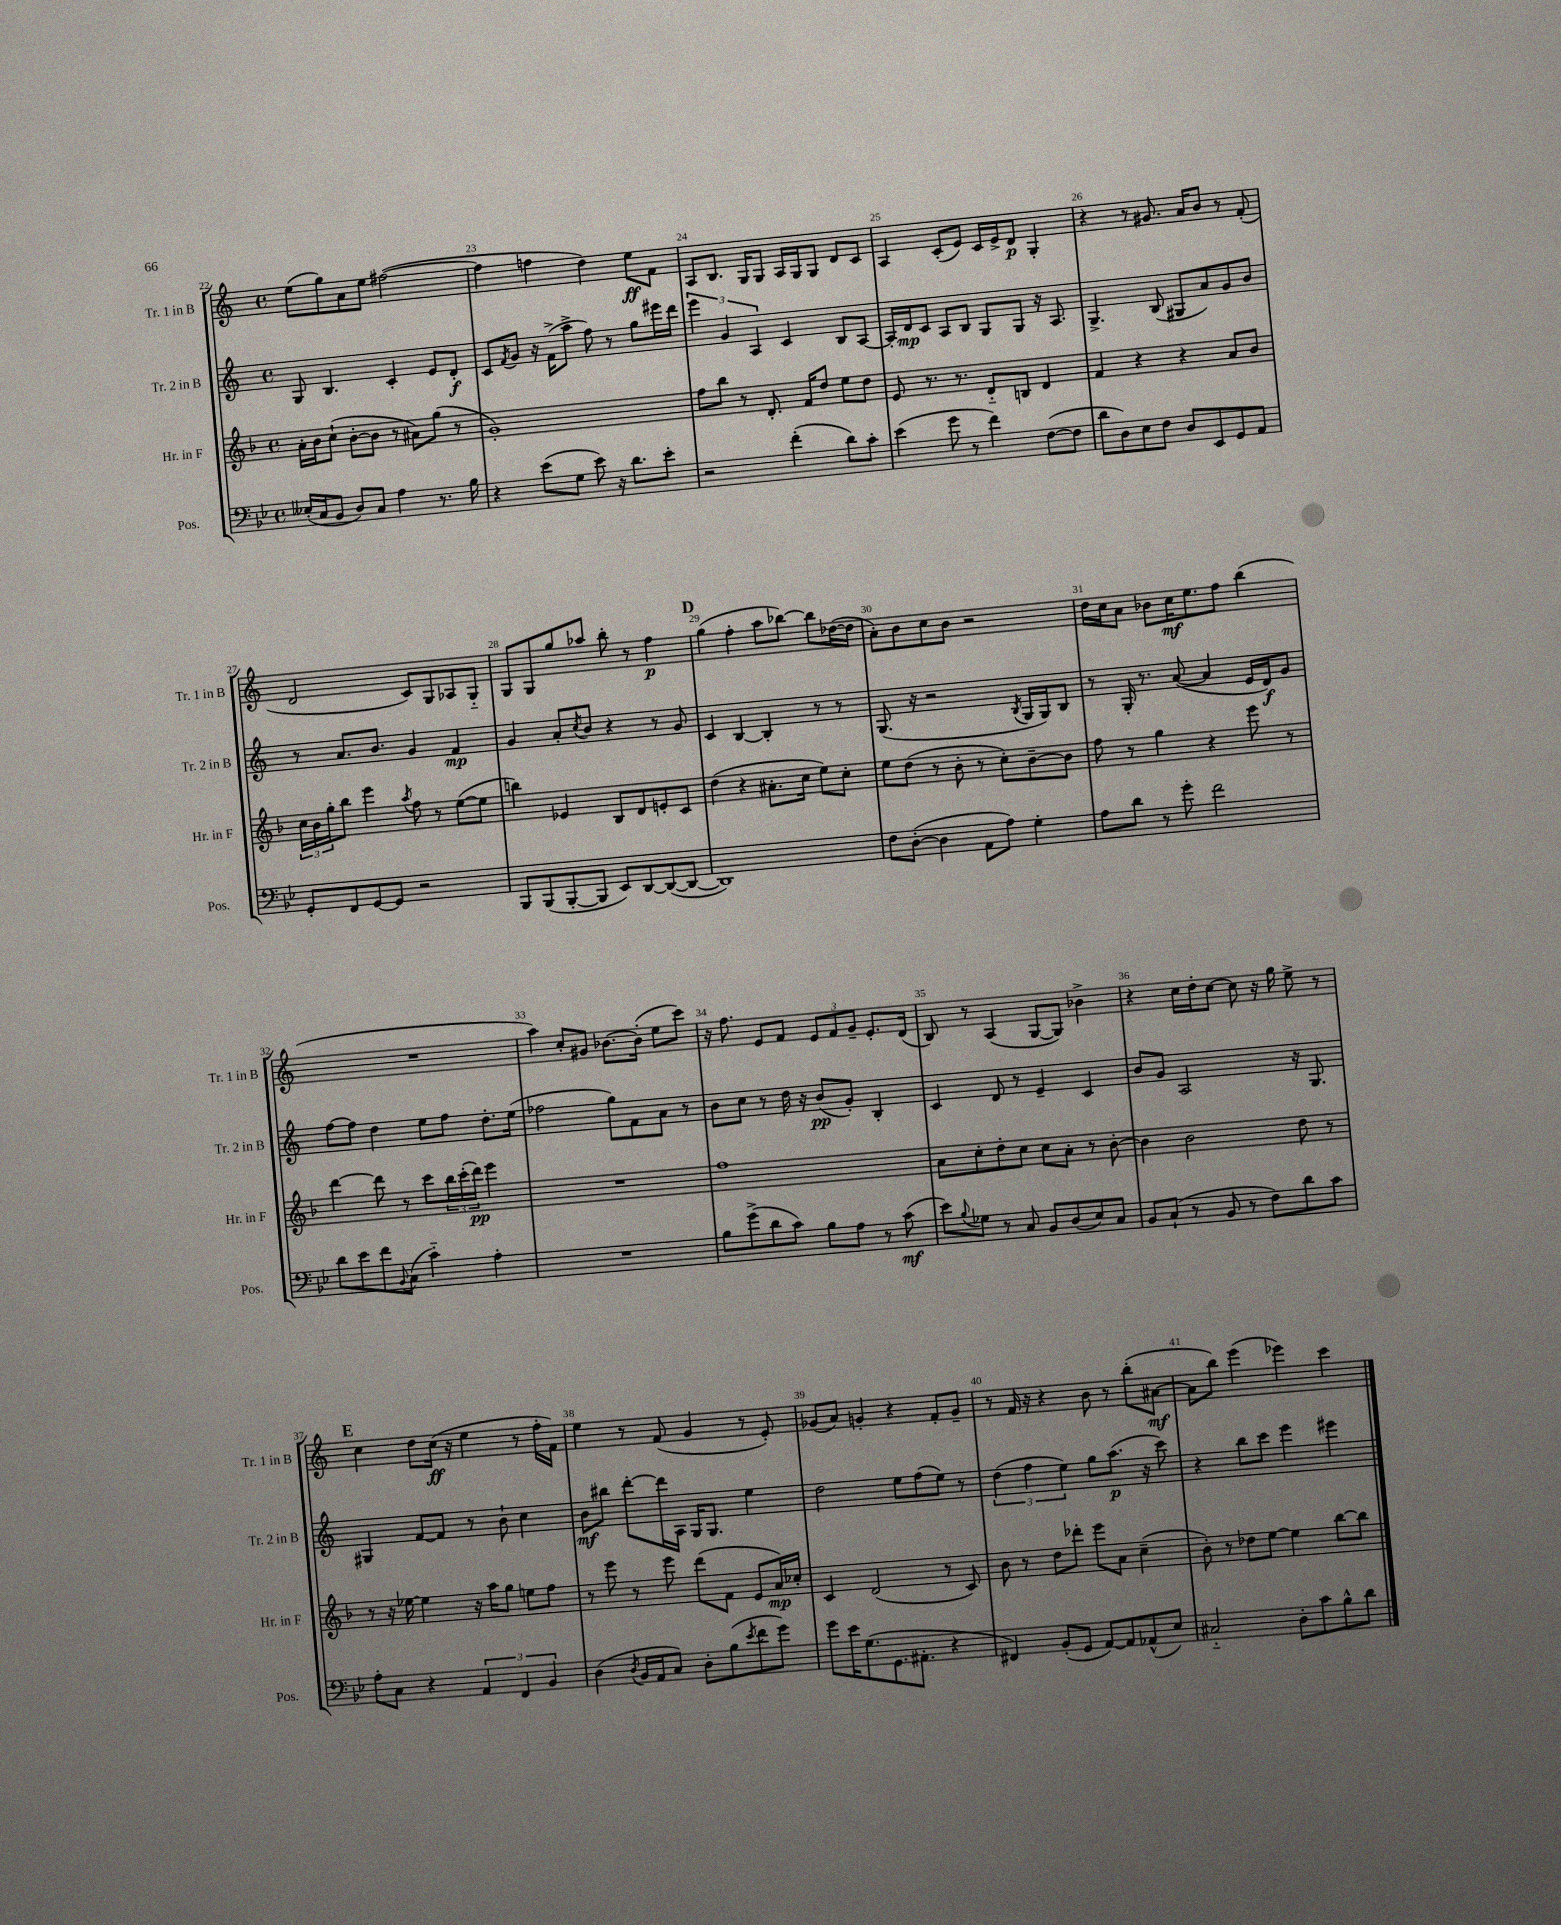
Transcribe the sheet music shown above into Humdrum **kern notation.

**kern	**kern	**kern	**kern
*staff4	*staff3	*staff2	*staff1
*clefF4	*clefG2	*clefG2	*clefG2
*k[b-e-]	*k[b-]	*k[]	*k[]
*M4/4	*M4/4	*M4/4	*M4/4
*met(c)	*met(c)	*met(c)	*met(c)
(16E--'/LL	16a'\LL	8G/	(8ee\L
16C/J	16b-\J	.	.
8BB-/J	(8cc`\J	4.B/	8gg\)
8D/L)	[8b-'\L	.	8a\
8C/J	8b-\]J	.	8ee\J
4A\	8r	4c'/	([2ff#\
.	8a#\L)	.	.
8.r	(8gg\J	8e/L	.
.	8r	8d'/J	.
16B-\	.	.	.
=	=	=	=
4r	1g')	8c/L	4ff#\]
.	.	8qf/	.
.	.	8g/J	.
(8e-\L	.	16r	4ff\
.	.	(16f^\LK	.
8G\J	.	8aa^\J	.
8e-\)	.	8ff\)	4dd\)
16r	.	8r	.
8.d\L	.	.	.
.	.	8gg\L	8ee\L
8e-'\J	.	16eee#\L	8f\J
.	.	16ddd\JJ	.
=	=	=	=
2r	8ff\L	6eee\	8A/L
.	8bb-\J	.	8.B/J
.	.	6g/	.
.	8r	.	.
.	.	.	16G/LK
.	.	6A/	.
.	8.d'/	.	8G/J
(4f'\	.	4c/	16A/LL
.	16f/LK	.	16G/J
.	8dd/J	.	8G/J
8d\L)	8ee\L	8B/L	8d/L
8c'\J	8dd\J	[8A/J	8c/J
=	=	=	=
(4e-\	8e/	16A'/]LL	4A/
.	.	16d/J	.
.	8.r	8c/J	.
8g\	.	8A/L	(8c'/L
.	8.r	.	.
8r	.	8B/J	8e/J)
4f\)	8d'~/L	8G/L	16c/LL
.	.	.	16e^/J
.	8B/J	8G/J	8d/J
([8F\L	4d/	16r	4G'/
.	.	8.A/	.
8F\]J	.	.	.
=	=	=	=
8d\L	4f/	4.G^/	4r
8D\)	.	.	.
8E-\	4r	.	8r
8F\J	.	(8B/	8.g#/
8D/L	4r	8G#/L	.
.	.	.	16a/LK
8EE-/	.	8a/)	8b/J
8GG/	8a/L	8g/	8r
8AA/J	8b-/J	8b/J	(8f'/
=	=	=	=
8GG'/L	24cc\LL	8r	2d/
.	24b-\	.	.
.	24gg'\J	.	.
8FF/	8bb-\J	8.a/L	.
[8GG/	4eee\	.	.
.	.	8.b/J	.
8GG/]J	.	.	.
.	8qaa/	.	.
2r	8ff\	4g/	8c/L)
.	8r	.	8G/
.	([8ee\L	4f/	8A-/
.	8ee\]J	.	8G'~/J
=	=	=	=
8BBB-/L	4bb\)	4g/	8G/L
(8BBB-/	.	.	8G/
[8BBB-'/	4e-/	8a'/L	8gg/
.	.	8qcc/	.
8BBB-/]J	.	8b/J	8aa-/J
8EE-/L)	8B-/L	4r	8bb'\
[8DD/	8d/	.	8r
(8DD/_	8e'/	8r	4ff\
8DD/_J	8c/J	8g/	.
=	=	=	=
1DD])	(4dd\	4c/	(4gg\
.	4r	[4B/	4ff'\
.	8.a#'\L	4B'/]	8aa\L
.	.	.	[8bb-\J)
.	16cc\Jk	.	.
.	8ee\L)	8r	8bb-\]L
.	8cc'\J	8r	([16dd-\L
.	.	.	16dd-\]JJ
=	=	=	=
8F\L	8ee\L	(8.G/	8a'\L)
([8D'\J	(8dd\J	.	8b\
.	.	16r	.
4D\]	8r	2r	8cc\
.	8b-'\	.	8b\J
8AA\L	8r	.	2r
8A\J)	8cc'\L)	.	.
.	.	8qB/	.
4G'\	[8b-~\	16G/LL	.
.	.	16G/J)	.
.	8b-\]J	8B/J	.
=	=	=	=
8A\L	8ff\	8r	16dd\LL
.	.	.	16cc\J
8d\J	8r	16G'/	8a\J
.	.	8.r	.
8r	4gg\	.	8b-\L
8g'\	.	([8a/	16cc\K
.	.	.	8.ee\
2f\	4r	4a/]	.
.	.	.	8ff\J
.	8eee\	16e/LL	(4bb\
.	.	16d/J)	.
.	8r	8g/J	.
=	=	=	=
8d\L	[4ddd\	[8ff\L	1r
8e-\	.	8ff\]J	.
8f\	8ddd\]	4dd\	.
8qqBB-/	.	.	.
(8C\J	8r	.	.
4c'~\)	8ccc\L	8ee\L	.
.	24bb-\L	8ff\J	.
.	(24ccc'\	.	.
.	24ddd\JJ)	.	.
4A'\	4eee\	8.dd'\L	.
.	.	(16ee\Jk	.
=	=	=	=
1r	1r	2ff-\	4aa\)
.	.	.	8cc'/L
.	.	.	8g#/J
.	.	8gg\L)	[8.b-\L
.	.	8f\	.
.	.	.	(16b-'\]Jk
.	.	8a\J	8ee\L
.	.	8r	8ccc\J)
=	=	=	=
8B-\L	1ff	8b\L	16r
.	.	.	8.ff\
(8g^\	.	8cc\J	.
8d\	.	8r	8e/L
8c\J)	.	16dd\	8f/J
.	.	16r	.
8B-\L	.	(8b/L	12e/L
.	.	.	12f/
8A\J	.	8g'/J)	.
.	.	.	12g~/J
8r	.	4B'/	8.e'/L
(8c\	.	.	.
.	.	.	(16d/Jk
=	=	=	=
8e-\L)	8a\L	4c/	8B/)
8qqB-/	.	.	.
8G-\J	8cc'\	.	8r
8r	8dd'\	8d/	(4A/
8C/	8cc\J	8r	.
8BB-/L	8cc\L	4e~/	[8G/L
(8D/	8a'\J	.	8G/]J)
8E-/)	8r	4c/	4b-^\
8C/J	[8b-'\	.	.
=	=	=	=
8BB-/L	4b-\]	8b/L	4r
(8C`/J	.	8g/J	.
8r	2b-\	2A/	16cc\LL
.	.	.	16dd'\J
8BB-/	.	.	[8cc\J
8r	.	.	8cc\]
8F\L)	.	.	16r
.	.	.	16gg\
8d\	8dd\	16r	8ee^\
.	.	8.G/	.
8c\J	8r	.	8r
=	=	=	=
8A'\L	8r	4G#/	4cc\
8C\J	16r	.	.
.	[16ee-\	.	.
4r	4ee-\]	[8f/L	8dd\L
.	.	8f/]J	(16cc\Jk
.	.	.	16r
6AA/	16r	8r	4ee\
.	16aa\LK	.	.
.	8gg\J	8b`\	.
6FF/	.	.	.
.	8ee\L	4cc\	8r
6BB-/	.	.	.
.	8ff\J	.	16ff'\LL
.	.	.	16f\JJ)
=	=	=	=
(4D\	8r	8b\L	4ee\
.	8eee\	8bb#\J	.
8qD/	.	.	.
16BB-/LL	8r	[8ddd'\L	8r
16AA/J	.	.	.
8C/J)	8eee\	16ddd\]L	(8f/
.	.	16A\JJ	.
8D'\L	(8ddd\L	16G/LK	4g/
.	.	8.G/J	.
(8B-\	8f\J	.	.
8qe-/	.	.	.
8f\	8e/L	4ee\	8r
8g\J)	16a/L)	.	8e'/)
.	16cc-'/JJ	.	.
=	=	=	=
8g\L	4c/	2dd\	(8g-/L
16e-\K	.	.	8a/J)
(8.G\	.	.	.
.	(2d/	.	4g'/
8.GG\	.	.	.
.	.	8ee\L	4r
8.AA#'\J	.	.	.
.	.	(8ff\	.
4r	8r	8ee\J)	8f'/L
.	8c/)	8r	8g~/J
=	=	=	=
4FF#/)	8b-\	(6dd\	8r
.	8r	.	16f/
.	.	6ff\	.
.	.	.	16r
(8BB-'/L	8dd\L	.	4r
.	.	6ee\)	.
8GG/J	8ddd-'\J	.	.
[8AA/L)	8eee\L	8gg\L	8b\
8AA/]	8a\J	(8.aa\J	8r
(8AA-^^/	(4cc~\	.	(8bb'\L
.	.	16r	.
8E-/J)	.	8ccc\)	[8a#\J
=	=	=	=
2C#'~/	8b-'\)	4r	8a#\]L
.	8r	.	8bb\J)
.	8dd-\L	8bb\L	(4eee\
.	[8ee\J	8ccc\J	.
8D'\L	4ee\]	4eee\	4eee-\)
8c\	.	.	.
8B-^^\	[8bb-\L	4eee#\	4ccc\
8d\J	8bb-\]J	.	.
==	==	==	==
*-	*-	*-	*-
